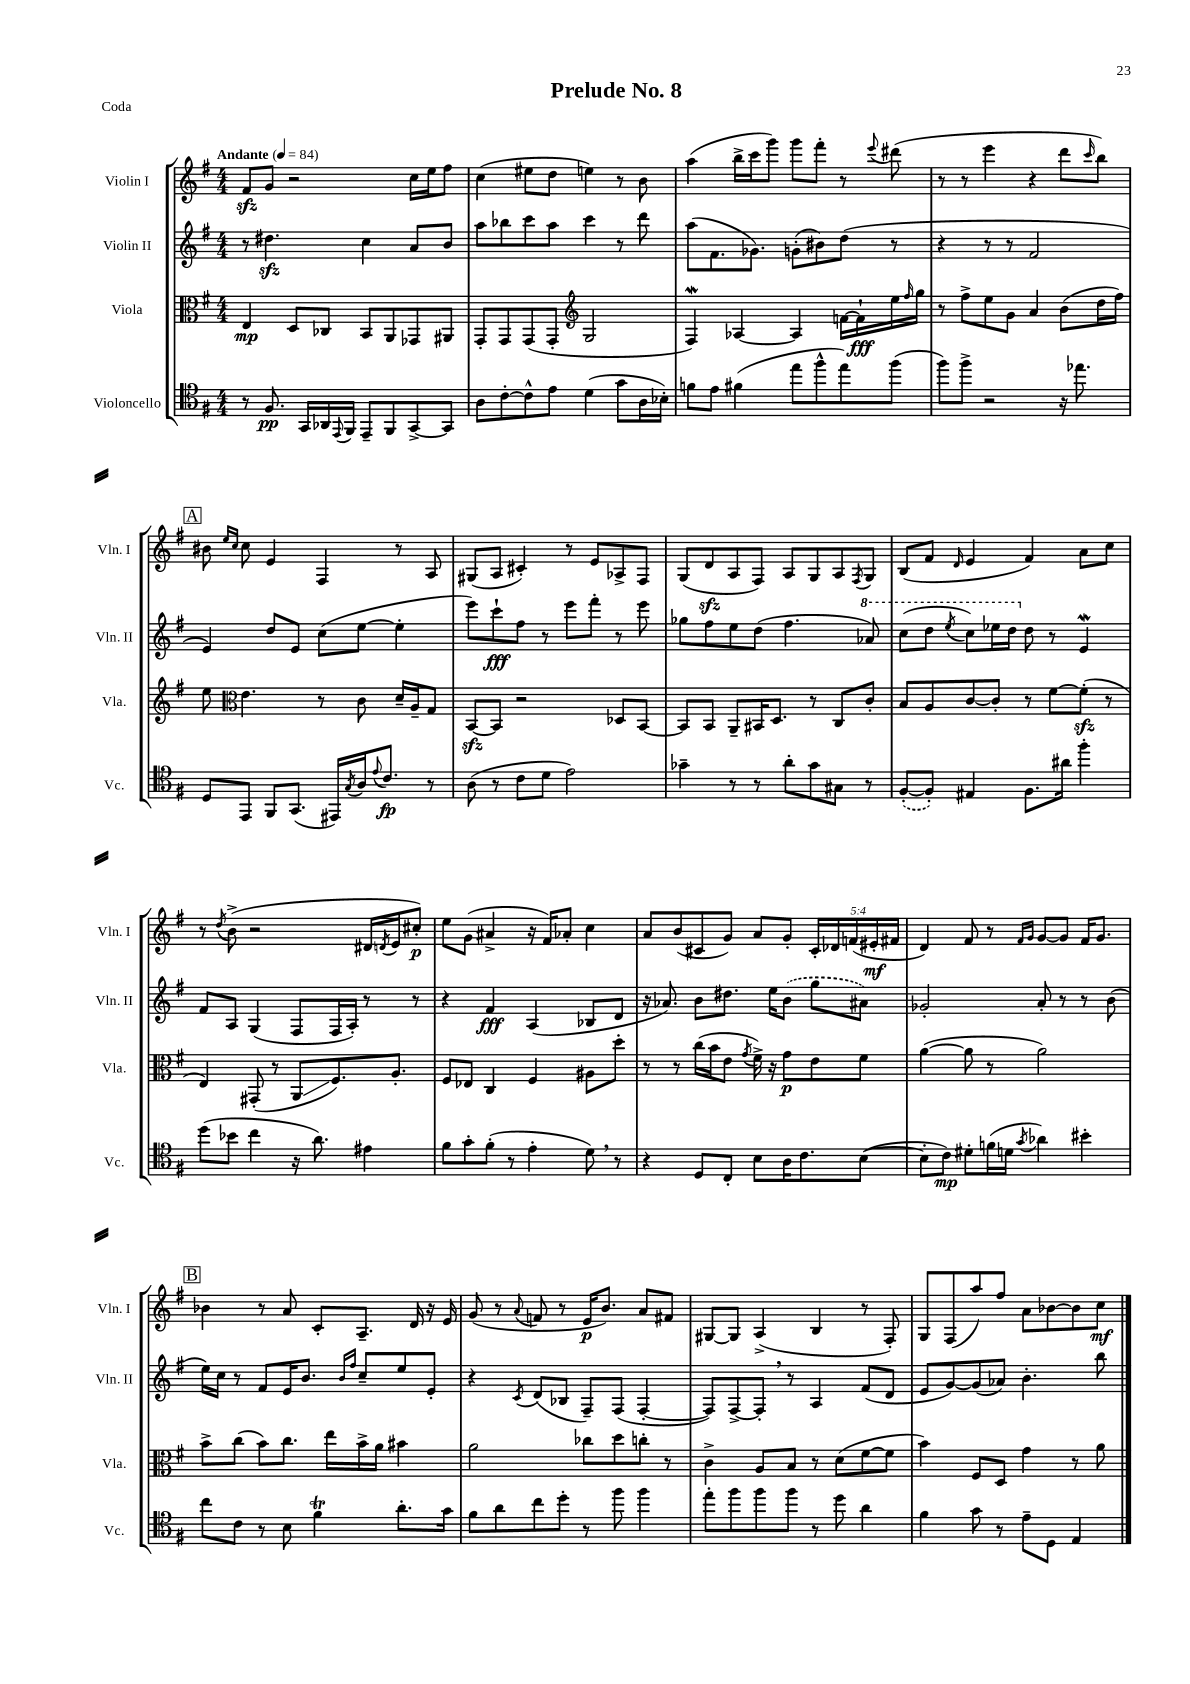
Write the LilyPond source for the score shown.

\header { title = "Prelude No. 8" piece = "Coda" }
<<
\new StaffGroup <<
\new Staff = "s0" \with { instrumentName = "Violin I" shortInstrumentName = "Vln. I" } {
    \clef treble \key g \major \numericTimeSignature \time 4/4 \override Staff.TupletNumber.text = #tuplet-number::calc-fraction-text \tempo "Andante" 4 = 84
    fis'8\sfz g'8 r2 c''16 e''16 fis''8 |
    c''4( eis''8 d''8 e''4) r8 b'8 |
    a''4( b''16-> c'''16 g'''8) g'''8 fis'''8-. r8 \appoggiatura { e'''8 } dis'''8( |
    r8 r8 e'''4 r4 d'''8 \grace { c'''16 } b''8) |
    \mark \markup { \box "A" } bis'8 \grace { e''16 c''16 } c''8 e'4 fis4 r8 a8 |
    gis8( a8 cis'4-.) r8 e'8 aes8-> fis8 |
    g8( d'8\sfz a8 fis8) a8 g8 a8 \acciaccatura { fis8 } g8 |
    b8( fis'8 \grace { d'16 } e'4 fis'4) a'8 c''8 |
    r8 \acciaccatura { d''8 } b'8->( r2 dis'16 \acciaccatura { d'8 } e'16 cis''8-.\p) |
    e''8 g'8( ais'4-> r16 fis'16) aes'8-. c''4 |
    a'8 b'8( cis'8 g'8) a'8 g'8-. \tuplet 5/4 { cis'16-. des'16 f'16( eis'16-.\mf fis'16 } |
    d'4) fis'8 r8 \grace { fis'16 g'16 } g'8~ g'8 fis'16 g'8. |
    \mark \markup { \box "B" } bes'4 r8 a'8 c'8-. a8.-- d'16 r16 e'16 |
    g'8( r8 \appoggiatura { a'8 } f'8 r8 e'16\p b'8.) a'8 fis'8 |
    gis8~ gis8 a4->( b4 r8 fis8-.) |
    g8 fis8( a''8) fis''8 a'8 bes'8~ bes'8 c''8\mf \bar "|." |
}
\new Staff = "s1" \with { instrumentName = "Violin II" shortInstrumentName = "Vln. II" } {
    \clef treble \key g \major \numericTimeSignature \time 4/4
    r8 dis''4.\sfz c''4 a'8 b'8 |
    a''8 bes''8 c'''8 a''8 c'''4 r8 d'''8 |
    a''8( fis'8. ges'8.) g'8-.( bis'8) d''8( r8 |
    r4 r8 r8 fis'2 |
    \mark \markup { \box "A" } e'4) d''8 e'8 c''8( e''8~ e''4-. |
    e'''8) c'''8-!\fff fis''8 r8 e'''8 fis'''8-. r8 e'''8 |
    ges''8 fis''8 e''8 d''8( fis''4. \ottava #1 aes''8) |
    c'''8( d'''8 \acciaccatura { e'''8 } c'''8) ees'''16 d'''16 \ottava #0 d''8 r8 e'4\mordent |
    fis'8 a8 g4( fis8 fis16 a16-.) r8 r8 |
    r4 fis'4\fff a4( bes8 d'8 |
    r16 aes'8.) b'8 dis''8. e''16 \once \slurDashed b'8( g''8 ais'8) |
    ges'2-. a'8-. r8 r8 b'8( |
    \mark \markup { \box "B" } e''16) c''16 r8 fis'8 e'16 b'8. \grace { b'16 fis''16 } c''8-- e''8 e'8-. |
    r4 \acciaccatura { c'8 } d'8( bes8 fis8--) fis8( fis4~-. |
    fis8) fis8~-> fis8-. \breathe r8 a4 fis'8( d'8 |
    e'8 g'8~) g'8( aes'8) b'4.-. b''8 \bar "|." |
}
\new Staff = "s2" \with { instrumentName = "Viola" shortInstrumentName = "Vla." } {
    \clef alto \key g \major \numericTimeSignature \time 4/4
    e4\mp d8 ces8 b,8 a,8 ges,8 ais,8 |
    g,8-. g,8 g,8( g,8-. \clef treble g2 |
    fis4\mordent) aes4~ aes4 f'16~ f'16-!\fff e''16 \grace { fis''16 } g''16 |
    r8 fis''8-> e''8 g'8 a'4 b'8( d''16 fis''16) |
    \mark \markup { \box "A" } e''8 \clef alto e'4. r8 c'8 d'16-- a16-- g8 |
    b,8~\sfz b,8 r2 des8 b,8~ |
    b,8 b,8 a,8-- bis,16 d8. r8 c8 c'8-. |
    b8 a8 c'8~ c'8-. r8 fis'8~ fis'8-.\sfz( r8 |
    e4) gis,8-.( r8 a,8\glissando fis8.) a8.-. |
    fis8 ees8 c4 fis4 ais8 d''8-. |
    r8 r8 c''16( b'16 e'8 \acciaccatura { g'8 } fis'16->) r16 g'8\p e'8 fis'8 |
    a'4~( a'8 r8 a'2) |
    \mark \markup { \box "B" } b'8-> c''8( b'8) c''8. e''16 b'16-> a'16 bis'4 |
    a'2 ces''8 d''8 c''8-. r8 |
    c'4-> a8 b8 r8 d'8( fis'8~ fis'8 |
    b'4) fis8 d8 g'4 r8 a'8 \bar "|." |
}
\new Staff = "s3" \with { instrumentName = "Violoncello" shortInstrumentName = "Vc." } {
    \clef tenor \key g \major \numericTimeSignature \time 4/4
    r8 fis8.\pp g,16 aes,16 \appoggiatura { e,8 } fis,16 e,8-- fis,8 g,8~-> g,8 |
    a8 c'8~-. c'8-^ e'8 d'4( g'8 a16 bes16-.) |
    f'8 e'8 fis'4( e''8 fis''8-^ e''8) fis''8( |
    fis''8) fis''8-> r2 r16 ees''8. |
    \mark \markup { \box "A" } d8 e,8 fis,8 g,8.( eis,16) \acciaccatura { g8 } a16 \appoggiatura { e'8 } c'8.\fp r8 |
    a8( r8 c'8 d'8 e'2) |
    ges'4-- r8 r8 a'8-. ges'8 gis8 r8 |
    \once \slurDashed fis8~-.( fis8-.) eis4 fis8. ais'16 fis''4-. |
    d''8( bes'8 c''4 r16 a'8.) eis'4 |
    fis'8 g'8-. fis'8-.( r8 e'4-. d'8) \breathe r8 |
    r4 d8 c8-. b8 a16 c'8. b8~( |
    b8-. c'8\mp) dis'8-. f'16( d'16 \acciaccatura { g'8 } aes'4) bis'4-. |
    \mark \markup { \box "B" } c''8 c'8 r8 b8 fis'4\trill a'8.-. g'16 |
    fis'8 a'8 c''8 d''8-. r8 fis''8 fis''4 |
    e''8-. fis''8 fis''8 fis''8 r8 d''8 a'4 |
    fis'4 g'8 r8 e'8-- d8 e4 \bar "|." |
}
>>
>>
\layout { \context { \Score \remove "Bar_number_engraver" } }
